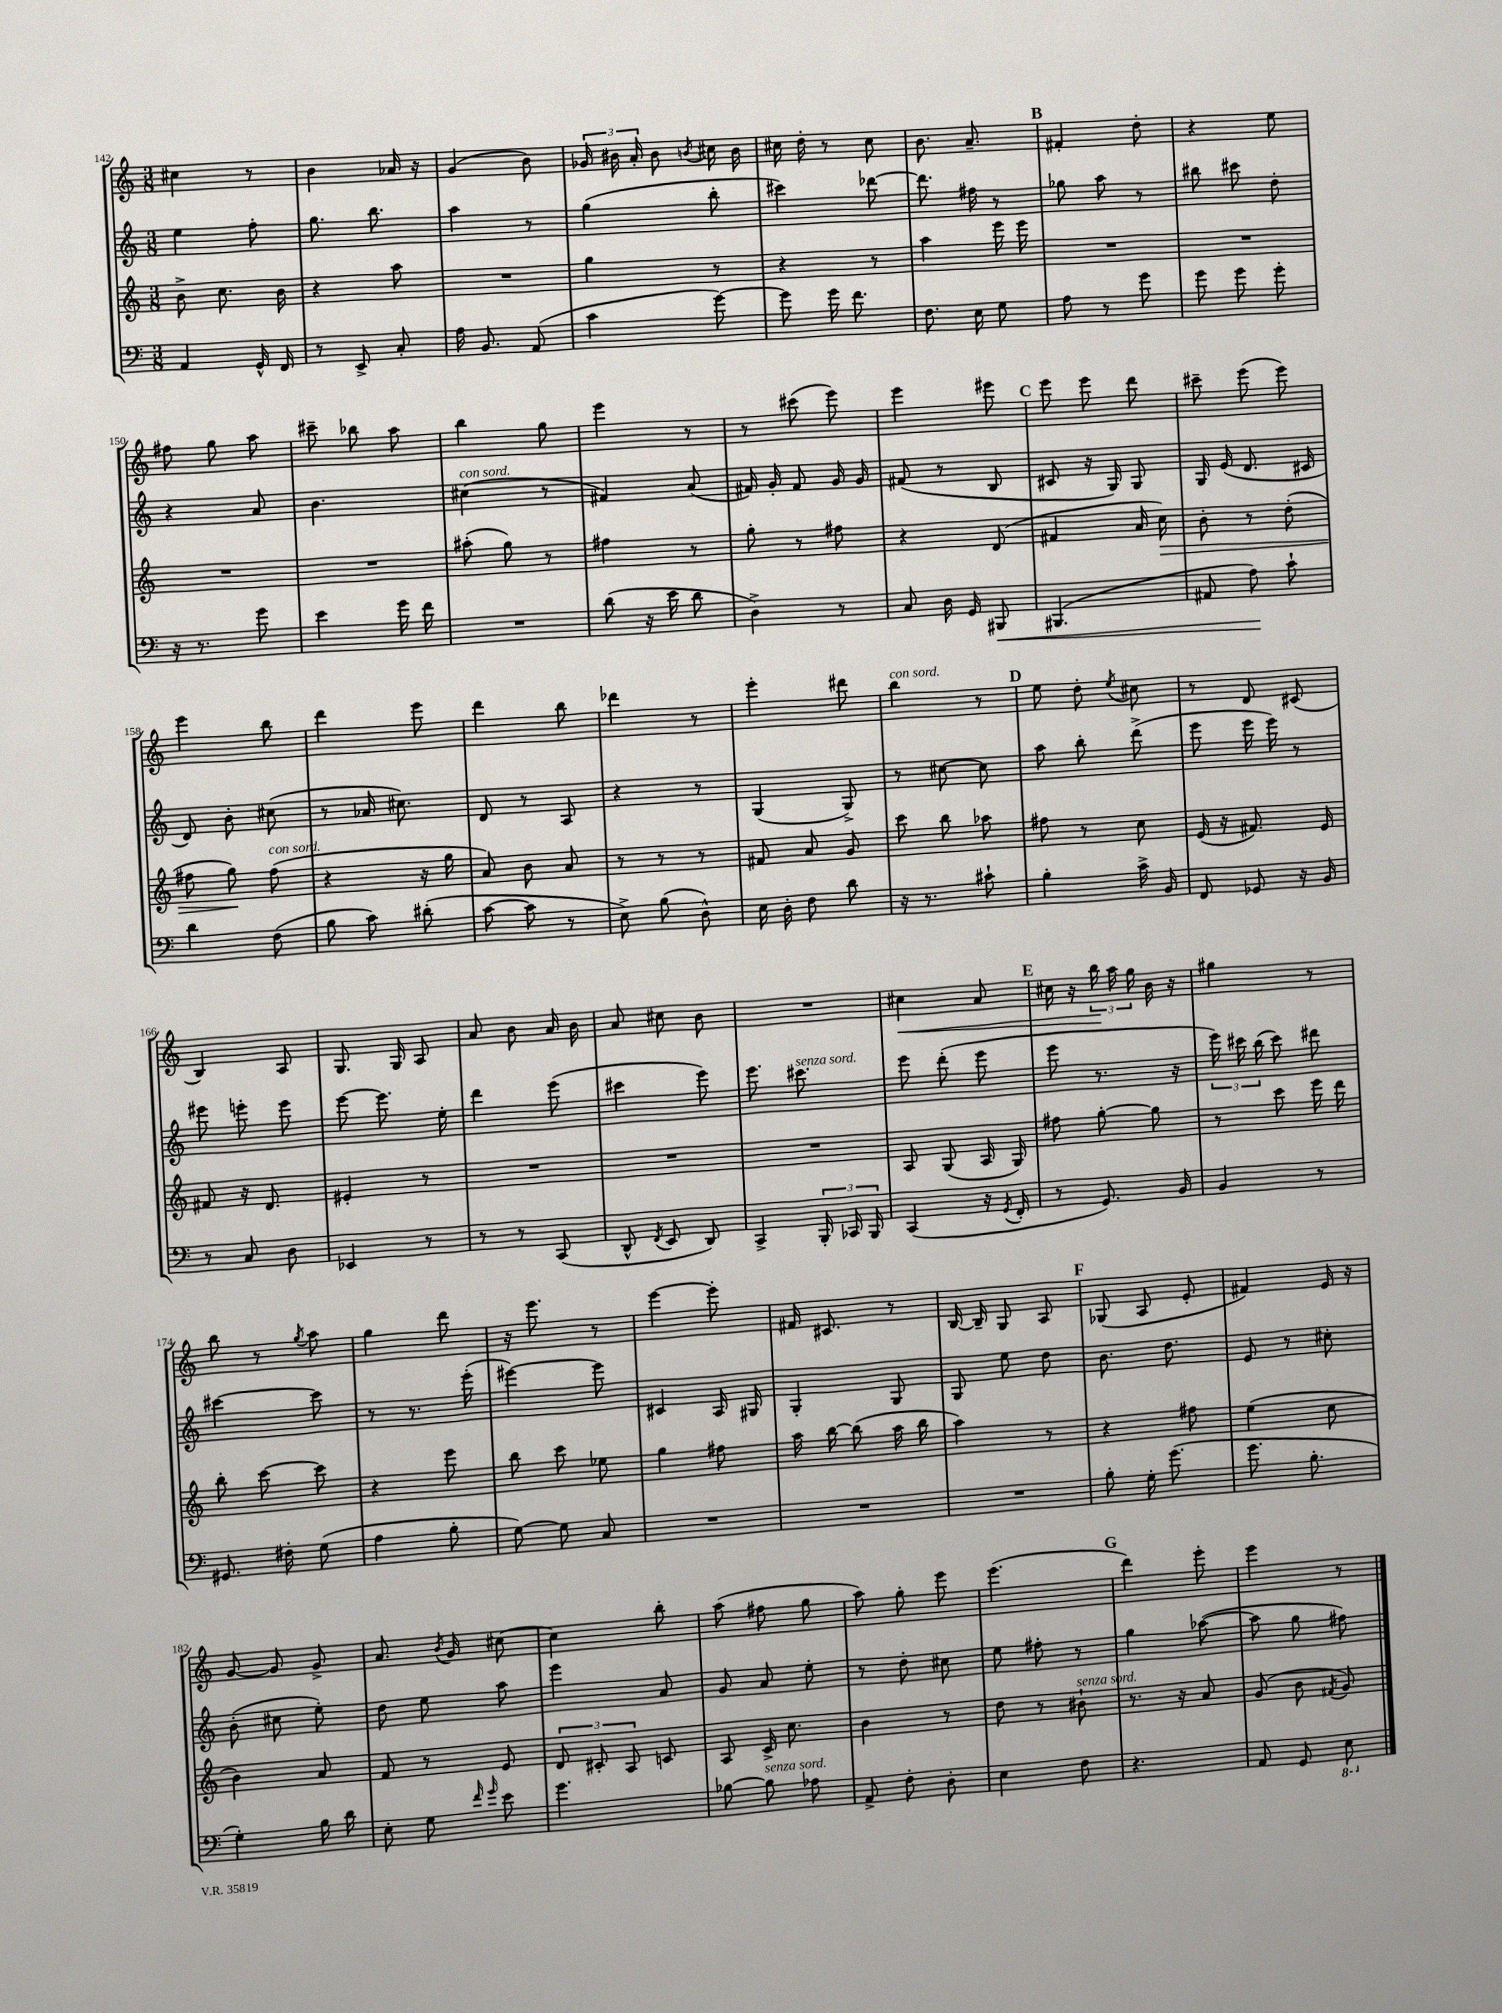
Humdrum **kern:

**kern	**kern	**kern	**kern
*staff4	*staff3	*staff2	*staff1
*clefF4	*clefG2	*clefG2	*clefG2
*k[]	*k[]	*k[]	*k[]
*M3/8	*M3/8	*M3/8	*M3/8
4AA	8b^	4ee	4cc#
.	8.cc	.	.
16GG^^	.	8ff'	8r
16FF	16b	.	.
=	=	=	=
8r	4r	8.gg	4b
8EE^	.	.	.
.	.	8.bb	.
8C'	8aa	.	16a-
.	.	.	16r
=	=	=	=
16A	4.r	4aa	(4g
8.BB	.	.	.
(8AA	.	8r	8b)
=	=	=	=
4c	4gg	(4gg	24g-
.	.	.	24b#
.	.	.	24a'
.	.	.	8b#
.	.	.	8qb
[8g)	8r	8bb'	16cc#
.	.	.	16b
=	=	=	=
8g]	4r	4ccc#)	16cc#
.	.	.	16dd'
16g	.	.	8r
8.f	.	.	.
.	8r	[8ddd-	8cc#
=	=	=	=
8.F	4aa	8.ddd-]	8.b
16E	.	16ff#	8.a~
8G	16eee	8r	.
.	16eee	.	.
=	=	=	=
8A	4.r	8gg-	4f#'
8r	.	8aa	.
8g	.	8r	8dd'
=	=	=	=
8g	4.r	8bb#	4r
8g	.	8ccc#	.
8g'	.	8dd'	8ee
=	=	=	=
16r	4.r	4r	8ff#
8.r	.	.	.
.	.	.	8gg
8g	.	8a	8aa
=	=	=	=
4e	4.r	4.b	8ccc#~
.	.	.	8bb-
16g	.	.	8aa
16f	.	.	.
=	=	=	=
4.r	(8aa#'	(4cc#	4bb
.	8gg)	.	.
.	8r	8r	8gg
=	=	=	=
(8d	4ff#	4f#)	4eee
16r	.	.	.
16e	.	.	.
8d	8r	(8a	8r
=	=	=	=
4D^)	8gg'	16f#)	8r
.	.	16g'	.
.	8r	8f#	(8ccc#
8r	8ff#	16g	8eee)
.	.	16g	.
=	=	=	=
8C	4r	(8f#	4eee
16D	.	8r	.
16GG	.	.	.
8BBB#	(8d	8B	8eee#
=	=	=	=
(4.BBB#	4f#	8c#	8eee
.	.	16r	8eee
.	.	16G)	.
.	16a	8G	8ddd
.	16cc)	.	.
=	=	=	=
8AA#	8b'	16G	8ccc#~
.	.	(16e	.
8A)	8r	8.d	(8eee
8c`	(8dd'	.	8eee)
.	.	16c#	.
=	=	=	=
4d	8ff#	8d)	4eee
.	8gg)	8b'	.
(8F	(8ff#	(8cc#	8bb
=	=	=	=
8B	4r	8r	4ddd
8c)	.	16a-	.
.	.	8.cc#)	.
(8d#'	16r	.	8eee
.	16gg	.	.
=	=	=	=
[8c	8a)	8d	4ddd
8c]	8b	8r	.
8r	8a	8A	8bb
=	=	=	=
8E^)	8r	4r	4ddd-
(8B	8r	.	.
8D^^)	8r	8r	8r
=	=	=	=
16E	8f#	(4G	4eee'
16D'	.	.	.
8F	8a	.	.
8d	8g	8G^)	8ddd#
=	=	=	=
16r	8ccc	8r	4bb
8.r	.	.	.
.	8bb	[8cc#	.
8c#`	8aa-	8cc#]	8r
=	=	=	=
4B'	8ff#	8aa	8ee
.	8r	8bb'	8dd'
.	.	.	8qee
16c^	8cc	(8ddd^	8cc#
16BB	.	.	.
=	=	=	=
8FF	(16e	8eee	8r
.	16r	.	.
8GG-	8.f#)	16eee	8d
.	.	16eee)	.
16r	.	8r	(8c#
16BB	16e	.	.
=	=	=	=
8r	8f#	8eee#	4B)
8C	16r	8eee'	.
.	8.d	.	.
8D	.	8eee	8A
=	=	=	=
4EE-	4e#'	[8eee	8.G
.	.	8.eee]	.
.	.	.	16G
8r	8r	.	8A
.	.	16ee'	.
=	=	=	=
8r	4.r	4ddd	8a
8r	.	.	8b
(8CC	.	(8eee	16a
.	.	.	16b
=	=	=	=
8DD^^	4.r	4ccc#	8a
8qFF	.	.	.
8EE	.	.	8cc#
8DD)	.	8eee)	8b
=	=	=	=
4CC^	4.r	8.eee	4.r
.	.	8.ccc#	.
24BBB'	.	.	.
24CC-	.	.	.
24BBB	.	.	.
=	=	=	=
(4CC	8A	8eee	4cc#
.	(8G	(8ddd'	.
16r	16A	8eee	8a
8qGG	.	.	.
16FF'	16G)	.	.
=	=	=	=
8r	8ff#	8eee	16cc#
.	.	.	16r
8.GG)	[8gg'	8.r	24bb
.	.	.	24aa
.	.	.	24gg
.	8gg]	.	16b
16BB	.	16r	16r
=	=	=	=
4BB	8r	24eee)	4gg#
.	.	24ccc#	.
.	.	(24bb	.
.	8ccc	8ccc#)	.
8r	16eee	8ddd#	8r
.	16ddd	.	.
=	=	=	=
8.GG#	8bb'	[4ccc#	8bb
.	[8ccc	.	8r
16F#'	.	.	.
.	.	.	8qgg
(8G	8ccc]	8ccc#]	8aa
=	=	=	=
4A	4r	8r	4gg
.	.	8.r	.
8B'	8eee	.	8ddd
.	.	(16eee'	.
=	=	=	=
[8G)	8bb	[4eee#)	16r
.	.	.	8.eee
8G]	8ccc	.	.
8C	8ee-	8eee#]	8r
=	=	=	=
4.r	4gg	4c#	[4eee
.	8ff#	16A	8eee']
.	.	16G#	.
=	=	=	=
4.r	16aa	4G'	16f#
.	[16bb	.	8.c#
.	(8bb]	.	.
.	16aa	8G	8r
.	16bb	.	.
=	=	=	=
4.r	4aa)	8G	[16B
.	.	.	16B~]
.	.	8ee	8G
.	8r	8dd	8A
=	=	=	=
8B'	4r	8.b	(8G-
16G'	.	.	8A
(8.g	.	8.dd	.
.	8ff#	.	8e'
=	=	=	=
8.g	(4ee	8e	4f#)
.	.	8r	.
8.B'	.	.	.
.	8cc	8cc#'	16e
.	.	.	16r
=	=	=	=
4G')	4b)	(8b'	[8g
.	.	8cc#	8g]
16B	8a	8ee')	8g^
16d	.	.	.
=	=	=	=
8E'	8f	8dd	8.a
8G	8r	8ee	.
.	.	.	8qb
.	.	.	16g
16qqf	.	.	.
16qqg	.	.	.
8e	8e	8aa	[8cc#
=	=	=	=
4.g	12d	4eee	4cc#]
.	12c#'	.	.
.	12A	.	.
.	8c	8a	8bb'
=	=	=	=
[8B-	8A	8g	(8aa
8B-]	16c^	8a	8ff#
.	8.cc	.	.
8A-	.	8ee'	8gg
=	=	=	=
8AA^	4b	8r	8aa)
8F'	.	8dd'	8gg'
8D'	8r	8cc#	8eee
=	=	=	=
4E	8dd	8ee	(4.eee
.	8r	8ff#'	.
8F	8b#`	8r	.
=	=	=	=
4.r	8.r	4gg	4ddd)
.	16r	.	.
.	8a	([8aa-	8eee'
=	=	=	=
8AA	(8g	8aa-]	4eee
8GG	8b	8gg	.
.	8qf#	.	.
8EE	8g)	8ff#)	8r
==	==	==	==
*-	*-	*-	*-
